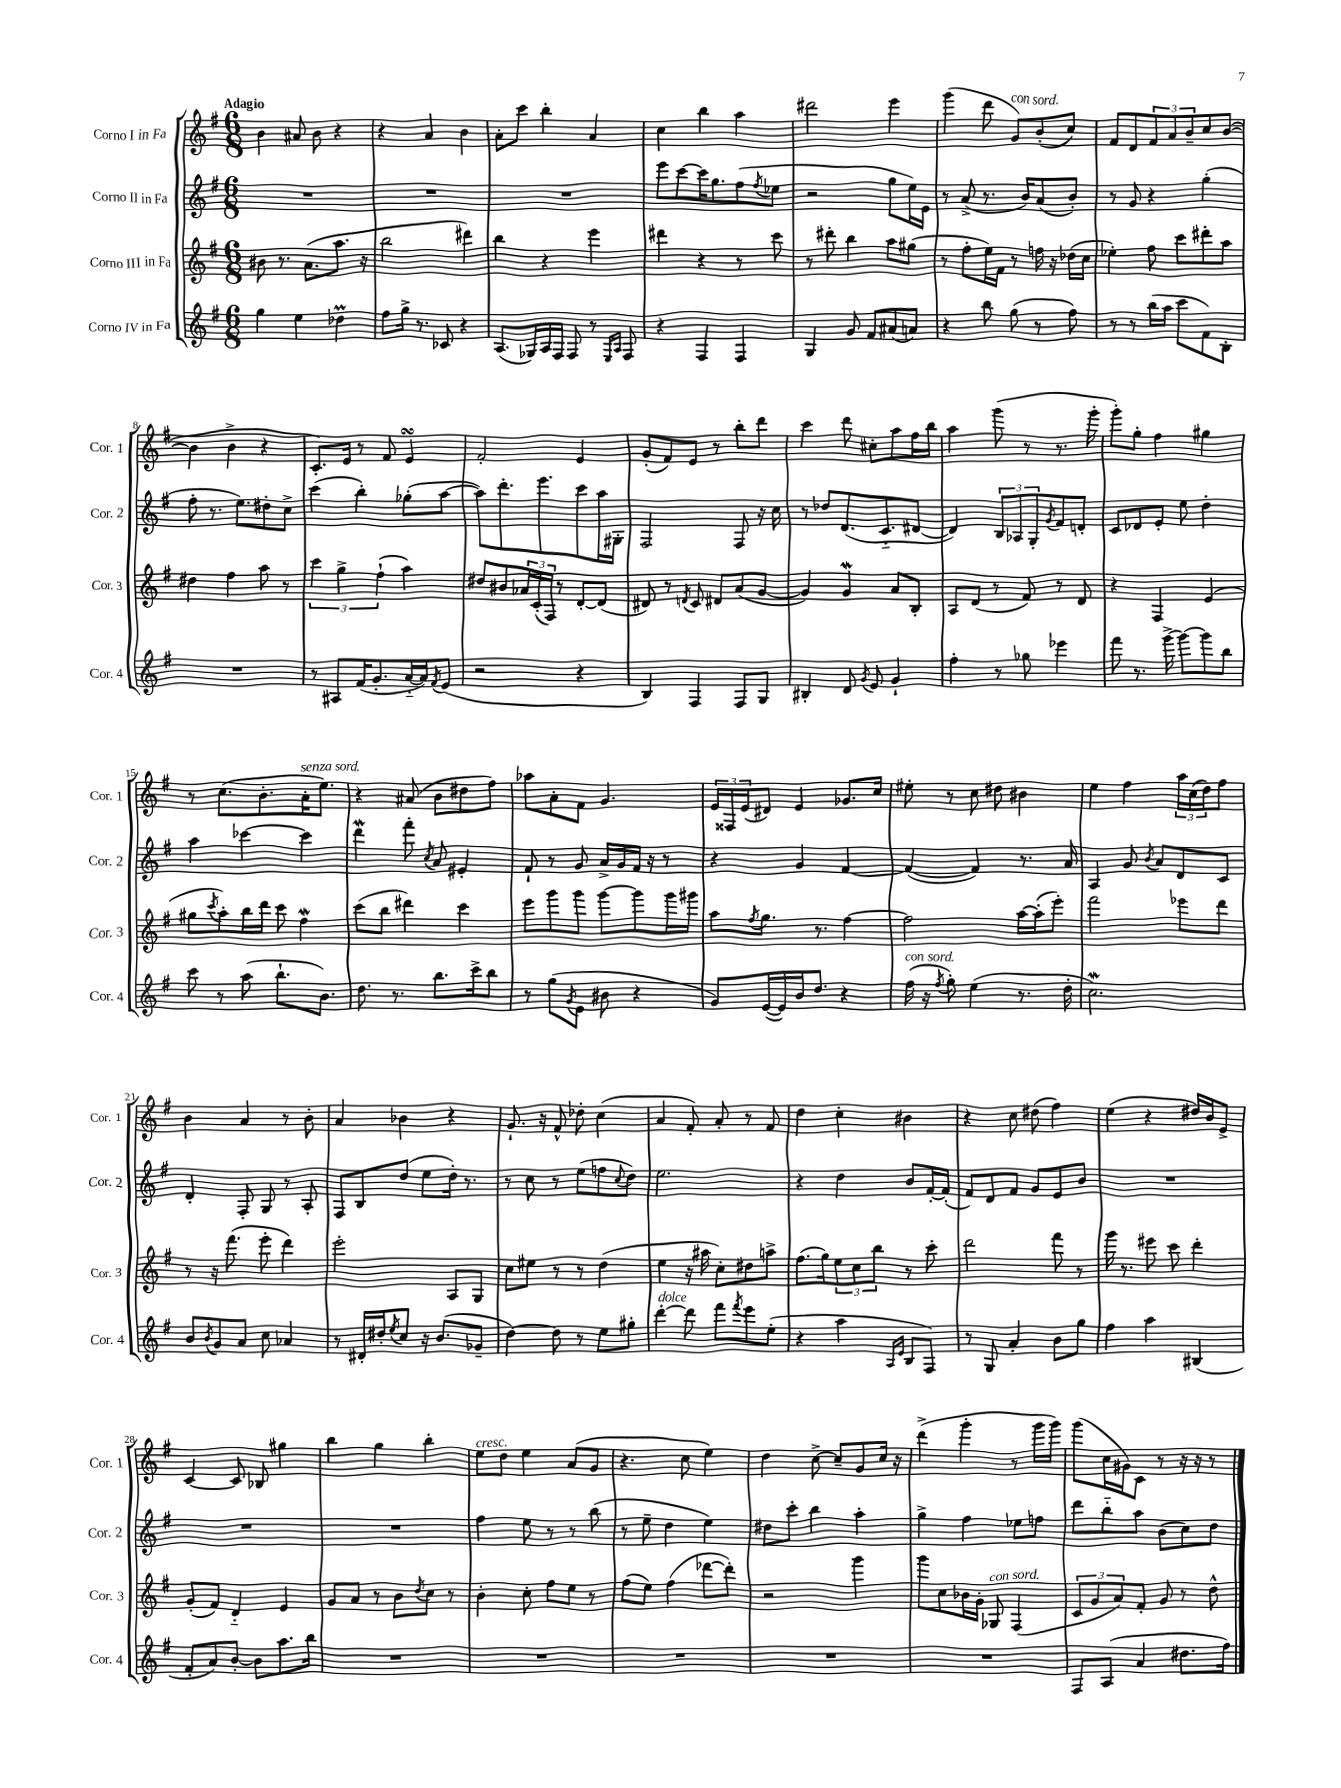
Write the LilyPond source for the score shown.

<<
\new StaffGroup <<
\new Staff = "s0" \with { instrumentName = "Corno I in Fa" shortInstrumentName = "Cor. 1" } {
    \clef treble \key g \major \numericTimeSignature \time 6/8 \tempo "Adagio"
    b'4 ais'8 b'8 r4 |
    r4 a'4 b'4 |
    a'8-. c'''8 b''4-. a'4 |
    c''4 b''4 a''4 |
    dis'''2 e'''4 |
    g'''4( d'''8 g'8^\markup { \italic "con sord." }) b'8-.( c''8) |
    fis'8 d'8 \tuplet 3/2 { fis'8 a'8 b'8-- } c''8 b'8~( |
    b'4 b'4-> r4 |
    c'8.-.) e'16 r8 fis'8 e'4\turn |
    fis'2-. e'4 |
    g'8-.( fis'8) e'8 r8 b''8-. d'''8 |
    c'''4 d'''8 cis''8-. a''8 fis''16 b''16 |
    a''4 g'''8( r8 r8. g'''16-. |
    g'''8-.) g''8-. fis''4 gis''4 |
    r8 c''8.( b'8.-. a'16-.^\markup { \italic "senza sord." } e''8.) |
    r4 ais'8( b'8 dis''8 fis''8) |
    aes''8 a'8-. fis'8 g'4. |
    \tuplet 3/2 { e'16 fisis16 e'16( } dis'8) e'4 ges'8. c''16 |
    eis''8-. r8 c''8 dis''8 bis'4 |
    e''4 fis''4 \tuplet 3/2 { a''16 c''16( d''16) } fis''8 |
    b'4 a'4 r8 b'8-. |
    a'4 bes'4 r4 |
    g'8.-! r16 fis'8-^ des''8-. c''4( |
    a'4 fis'8-.) a'8-. r8 fis'8 |
    d''4 c''4-. bis'4 |
    r4 c''8 dis''8( fis''4) |
    e''4( r4 dis''16) b'16 e'8-> |
    c'4~ c'8 bes8 gis''4 |
    b''4 g''4 b''4-. |
    e''8^\markup { \italic "cresc." } d''8 e''4 a'8( g'8 |
    r4. c''8 e''4) |
    d''4 c''8~-> c''8-- g'8 c''16 r16 |
    d'''4->( g'''4-. r8 g'''16 g'''16) |
    g'''8( c''16 gis'16) c'8 r8 r16 r16 r8 \bar "|." |
}
\new Staff = "s1" \with { instrumentName = "Corno II in Fa" shortInstrumentName = "Cor. 2" } {
    \clef treble \key g \major \numericTimeSignature \time 6/8
    R2. |
    R2. |
    R2. |
    e'''8 c'''8~ c'''16 g''8. fis''8( \acciaccatura { fis''8 } ees''8 |
    r2 g''8 e''16) e'16 |
    r8 a'8->( r8. b'16) a'8( b'8-.) |
    r8 g'8 r4 g''4-.( |
    fis''8-. r8. e''8.) dis''8-. c''8-> |
    c'''4( b''4-.) ges''8-.( a''8~ |
    a''8) d'''8.-. e'''8. c'''8 a''16 gis16-. |
    fis2 fis8 r16 c''16 |
    r8 des''8 d'8.( c'8.-_ dis'8~ |
    dis'4) \tuplet 3/2 { b8 aes8 g8-. } \acciaccatura { g'8 } fis'8 d'8-. |
    c'8 des'8 e'8-. e''8 d''4-. |
    a''4 ces'''4~ ces'''4 |
    d'''4\mordent fis'''8-. \acciaccatura { c''8 } a'8 eis'4-. |
    fis'8-! r8 g'8 a'16-> g'16 fis'16 r16 r8 |
    r4 g'4 fis'4~ |
    fis'4~( fis'4) r8. a'16 |
    a4 g'8 \acciaccatura { b'8 } a'8 d'8 c'8 |
    d'4-. fis8-. g8 r8 a8-. |
    fis8 b8 d''8( e''8 d''16-.) r8. |
    r8 c''8 r8 e''8( f''8 \appoggiatura { c''8 } d''8) |
    e''2. |
    r4 d''4 b'8 fis'16~-. fis'16-.( |
    fis'8) d'8 fis'8 g'8 e'8 b'8 |
    R2. |
    R2. |
    R2. |
    fis''4 e''8 r8 r8 b''8( |
    r8 e''8-- d''4 e''4) |
    dis''8 c'''8-. b''4 a''4-. |
    g''4-> fis''4 ees''8 f''8 |
    d'''8 b''8-_ a''8 b'8( c''8) d''8 \bar "|." |
}
\new Staff = "s2" \with { instrumentName = "Corno III in Fa" shortInstrumentName = "Cor. 3" } {
    \clef treble \key g \major \numericTimeSignature \time 6/8
    bis'8 r8. a'8.( a''8. r16 |
    b''2 dis'''4) |
    b''4 r4 e'''4 |
    dis'''4 r4 r8 c'''8 |
    r8 dis'''8-. b''4 a''8 gis''8( |
    r8 fis''8-. e''16) fis'16 r8 f''16 r16 des''16( c''16 |
    ees''4-.) fis''8 c'''8 dis'''8-. a''8 |
    dis''4 fis''4 a''8 r8 |
    \tuplet 3/2 { c'''4 g''4-> fis''4-!( } a''4) |
    dis''8 bis'8 \tuplet 3/2 { aes'16 c'16-.( fis16) } r8 d'8~-. d'8( |
    dis'8) r8 \acciaccatura { d'8 } c'8 dis'8 a'8( g'8~ |
    g'4) g'4\mordent a'8 b8-. |
    a8 d'8( r8 fis'8) r8 d'8 |
    r4 fis4 e'4( |
    gis''8 \acciaccatura { c'''8 } a''8-.) b''16 d'''16 c'''8 fis''4\mordent |
    c'''8( b''8 dis'''4) c'''4 |
    e'''8 g'''8 g'''8 g'''8~ g'''8 g'''16 gis'''16 |
    a''8 \acciaccatura { fis''8 } g''8. r8. fis''4~ |
    fis''2 a''16~ a''16-.( e'''8-.) |
    fis'''2 ees'''8 d'''8 |
    r8 r16 fis'''8.( e'''8-. d'''4) |
    e'''2-. a8 g8 |
    c''8 eis''8 r8 r8 d''4( |
    e''4 r16 ais''16 c''8-.) dis''8 a''8-> |
    fis''8.( g''16) \tuplet 3/2 { e''8 c''8 b''8 } r8 c'''8-. |
    d'''2 fis'''8 r8 |
    g'''16 r8. eis'''8 c'''8 d'''4-. |
    g'8-.( fis'8) d'4-_ e'4 |
    g'8 a'8 r8 b'8 \acciaccatura { d''8 } c''8 r8 |
    b'4-. c''8-. fis''8 e''8 r8 |
    fis''8( e''8) fis''4( des'''8~ des'''8-.) |
    r2 g'''4 |
    g'''8 c''8 bes'16 g'16-. ges8^\markup { \italic "con sord." } fis4( |
    \tuplet 3/2 { c'8 g'8 a'8) } fis'8-. g'8 r8 d''8-^ \bar "|." |
}
\new Staff = "s3" \with { instrumentName = "Corno IV in Fa" shortInstrumentName = "Cor. 4" } {
    \clef treble \key g \major \numericTimeSignature \time 6/8
    g''4 e''4 des''4\prall |
    fis''8 g''16-> r8. ces'8 r4 |
    a8.( ges16) a16 fis16 fis8 r8 \grace { e16 a16 } fis8 |
    r4 fis4 fis4 |
    g4 g'8 fis'8 ais'8( a'8) |
    r4 b''8 g''8( r8 fis''8) |
    r8 r8 b''16( a''16 c'''8 fis'8) b8-. |
    R2. |
    r8 ais8 fis'16( g'8.-. a'16~-_ a'16) \acciaccatura { fis'8 } e'8( |
    r2 r4 |
    b4) fis4 fis8 g8 |
    bis4-. d'8 \acciaccatura { g'8 } e'8 g'4-! |
    fis''4-. r8 ges''8 ees'''4 |
    fis'''8 r8. g'''16~-> g'''8~ g'''8 b''8 |
    c'''8 r8 a''8( b''8.-! b'8.) |
    d''8. r8. b''8. c'''16-> b''8 |
    r8 g''8( \acciaccatura { g'8 } e'8 bis'8 r4 |
    g'8) e'16~( e'16) b'16 d''8. r4 |
    fis''16^\markup { \italic "con sord." }( r16 \acciaccatura { fis''8 } g''8-.) e''4( r8. d''16-. |
    c''2.\mordent) |
    b'8 \acciaccatura { b'8 } g'8 a'8 c''8 aes'4 |
    r8 dis'16-. dis''16-. \acciaccatura { e''8 } c''8 r16 b'8.( ges'8-- |
    d''4~) d''8 r8 e''8 gis''8-. |
    d'''4~-.^\markup { \italic "dolce" } d'''8 fis'''8 \acciaccatura { fis'''8 } e'''8 e''8-.( |
    r4 a''4 \grace { a16 e'16 } b8 fis8) |
    r8 g8 a'4-. b'8 g''8 |
    fis''4 a''4 bis4( |
    fis'8-. a'8) b'8~-. b'8 a''8. b''16 |
    R2. |
    R2. |
    R2. |
    R2. |
    R2. |
    fis8 a8( a'4 dis''8. fis''16) \bar "|." |
}
>>
>>
